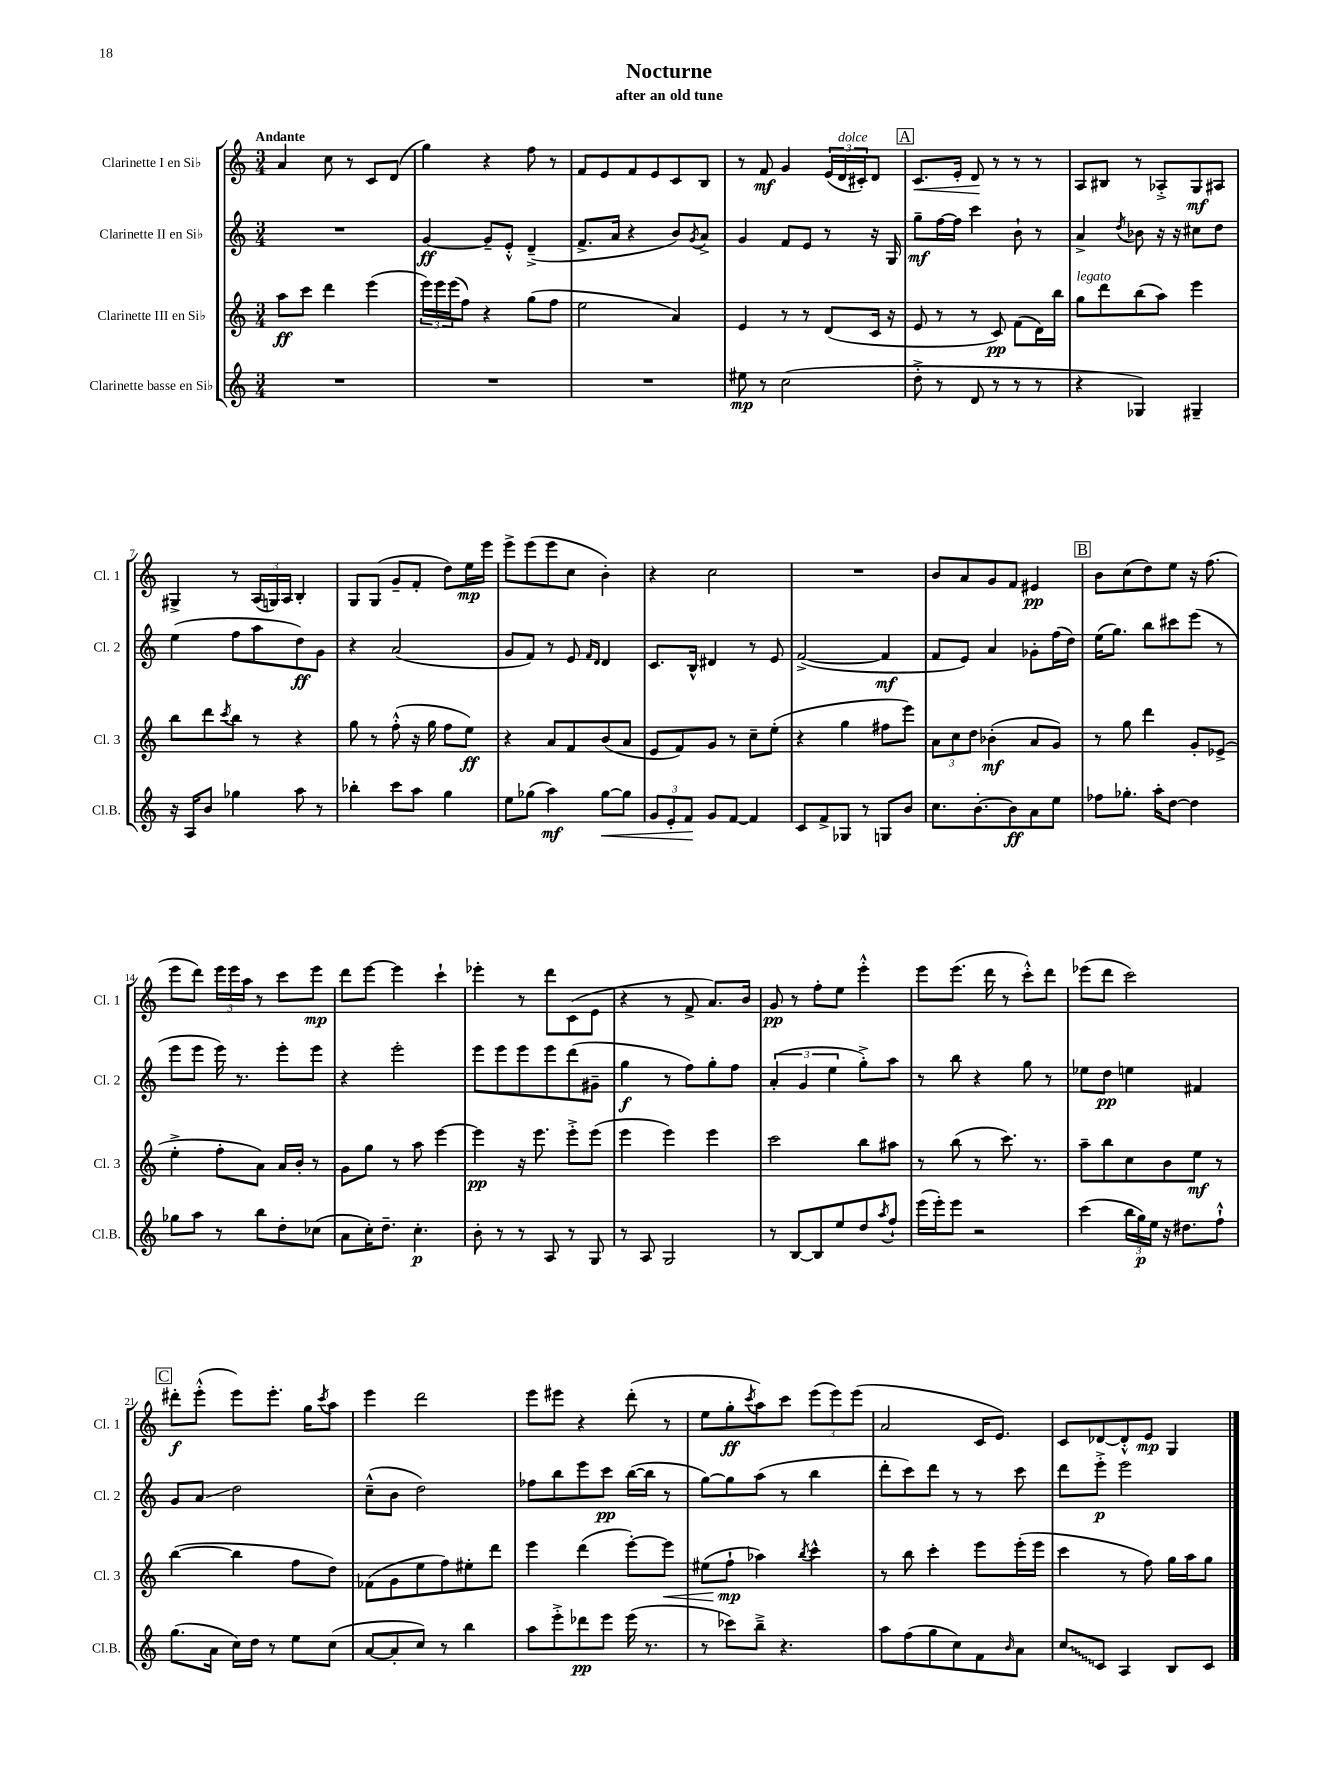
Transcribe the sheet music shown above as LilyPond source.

\header { title = "Nocturne" subtitle = "after an old tune" }
<<
\new StaffGroup <<
\new Staff = "s0" \with { instrumentName = "Clarinette I en Sib" shortInstrumentName = "Cl. 1" } {
    \clef treble \key c \major \numericTimeSignature \time 3/4 \tempo "Andante"
    a'4 c''8 r8 c'8 d'8( |
    g''4) r4 f''8 r8 |
    f'8 e'8 f'8 e'8 c'8 b8 |
    r8 f'8\mf g'4 \tuplet 3/2 { e'16( d'16^\markup { \italic "dolce" } cis'16-.) } d'8 |
    \mark \markup { \box "A" } c'8.\< e'16-. d'8\! r8 r8 r8 |
    a8 bis8 r8 aes8-.-> g8\mf ais8 |
    gis4-> r8 \tuplet 3/2 { a16( g16) a16 } b4-. |
    g8 g8( g'8-- f'8-. d''8) e''16\mp e'''16 |
    e'''8-> e'''8( e'''8 c''8 b'4-.) |
    r4 c''2 |
    R2. |
    b'8 a'8 g'8 f'8 eis'4\pp |
    \mark \markup { \box "B" } b'8 c''8( d''8) e''8 r16 f''8.( |
    e'''8 d'''8) \tuplet 3/2 { e'''16 e'''16 a''16 } r8 c'''8 e'''8\mp |
    d'''8 e'''8~ e'''4 c'''4-! |
    ees'''4-. r8 d'''8 c'8( e'8 |
    r4 r8 f'8-> a'8.) b'16 |
    g'8\pp r8 f''8-. e''8 e'''4-.-^ |
    e'''8 e'''8.( d'''16 r8 c'''8-.-^) d'''8 |
    ees'''8( d'''8 c'''2) |
    \mark \markup { \box "C" } dis'''8-.\f e'''8-.-^( e'''8) e'''8.-. g''16 \acciaccatura { c'''8 } a''8 |
    e'''4 d'''2 |
    e'''8 eis'''8 r4 d'''8-.( r8 |
    e''8 g''8-.\ff \acciaccatura { c'''8 } a''8) c'''8 \tuplet 3/2 { e'''8( e'''8) e'''8( } |
    a'2 c'16 e'8.) |
    c'8 des'8~ des'8-.-^ e'8\mp g4 \bar "|." |
}
\new Staff = "s1" \with { instrumentName = "Clarinette II en Sib" shortInstrumentName = "Cl. 2" } {
    \clef treble \key c \major \numericTimeSignature \time 3/4
    R2. |
    g'4~\ff g'8-- e'8-.-^ d'4--->( |
    f'8.-> a'16 r4 b'8) \acciaccatura { g'8 } a'8-> |
    g'4 f'8 e'8 r8 r16 g16 |
    \mark \markup { \box "A" } g''8--\mf f''16~ f''16 c'''4 b'8-! r8 |
    a'4-> \acciaccatura { d''8 } bes'8 r16 r16 cis''8 d''8 |
    e''4( f''8 a''8 d''8\ff) g'8 |
    r4 a'2( |
    g'8 f'8) r8 e'8 \grace { f'16 d'16 } d'4 |
    c'8. b16-^ dis'4 r8 e'8 |
    f'2~->( f'4\mf |
    f'8 e'8) a'4 ges'8-. f''16( d''16) |
    \mark \markup { \box "B" } e''16( g''8.) b''8 cis'''8 e'''8( r8 |
    e'''8 e'''8 e'''16) r8. e'''8-. e'''8 |
    r4 e'''2-. |
    e'''8 e'''8 e'''8 e'''8 d'''8( gis'8-- |
    g''4\f r8 f''8) g''8-. f''8 |
    \tuplet 3/2 { a'4-.( g'4 e''4 } g''8-.->) a''8 |
    r8 b''8 r4 g''8 r8 |
    ees''8 d''8\pp e''4 fis'4 |
    \mark \markup { \box "C" } g'8 a'8\glissando d''2 |
    c''8---^( b'8 d''2) |
    fes''8 b''8 e'''8 c'''8\pp b''16~( b''16 r8 |
    g''8~) g''8 a''8( r8 b''4 |
    d'''8-. c'''8) d'''8 r8 r8 c'''8 |
    d'''8 e'''8-.->\p e'''2 \bar "|." |
}
\new Staff = "s2" \with { instrumentName = "Clarinette III en Sib" shortInstrumentName = "Cl. 3" } {
    \clef treble \key c \major \numericTimeSignature \time 3/4
    a''8\ff c'''8 d'''4 e'''4( |
    \tuplet 3/2 { e'''16) e'''16 e'''16( } f''8) r4 g''8( f''8 |
    e''2 a'4) |
    e'4 r8 r8 d'8( c'16 r16 |
    \mark \markup { \box "A" } e'8 r8 r8 c'8\pp) f'8( d'16) b''16 |
    g''8^\markup { \italic "legato" } d'''8 b''8( a''8) e'''4 |
    b''8 d'''8 \acciaccatura { c'''8 } b''8 r8 r4 |
    g''8 r8 f''8-.-^( r16 g''16 f''8 e''8\ff) |
    r4 a'8 f'8 b'8( a'8 |
    e'8 f'8) g'8 r8 c''8-- e''8-.( |
    r4 g''4 fis''8 e'''8) |
    \tuplet 3/2 { a'8 c''8 d''8 } bes'4-.\mf( a'8 g'8) |
    \mark \markup { \box "B" } r8 g''8 d'''4 g'8-. ees'8->( |
    e''4-.-> f''8-. a'8) a'16 b'16-. r8 |
    g'8 g''8 r8 a''8 e'''4~ |
    e'''4\pp r16 e'''8. e'''8-.-> e'''8( |
    e'''4 e'''4) e'''4 |
    c'''2 b''8 ais''8 |
    r8 b''8( r8 c'''8.) r8. |
    a''8-- b''8 c''8 b'8 e''8\mf r8 |
    \mark \markup { \box "C" } b''4~( b''4 f''8 d''8) |
    fes'8( g'8 e''8 f''8) eis''8-. d'''8 |
    e'''4 d'''4( e'''8~-.) e'''8\< |
    eis''8( f''8-!\mp\! aes''4) \acciaccatura { b''8 } c'''4-^ |
    r8 b''8 c'''4-. e'''8 e'''16-.( e'''16 |
    c'''4 r8 f''8) g''16 a''16 g''8 \bar "|." |
}
\new Staff = "s3" \with { instrumentName = "Clarinette basse en Sib" shortInstrumentName = "Cl.B." } {
    \clef treble \key c \major \numericTimeSignature \time 3/4
    R2. |
    R2. |
    R2. |
    eis''8\mp r8 c''2( |
    \mark \markup { \box "A" } d''8-.-> r8 d'8 r8 r8 r8 |
    r4 ges4) gis4-- |
    r16 a16 b'8 ges''4 a''8 r8 |
    bes''4-. c'''8 a''8 g''4 |
    e''8 ges''8( a''4\mf) ges''8~\< ges''8 |
    \tuplet 3/2 { g'8 e'8-. f'8\! } g'8 f'8~ f'4 |
    c'8 f'8-> ges8 r8 g8 b'8 |
    c''8. b'8.~-. b'8\ff a'8 e''8 |
    \mark \markup { \box "B" } fes''8 ges''8.-. a''16-. d''8~ d''4 |
    ges''8 a''8 r8 b''8 d''8-. ces''8( |
    a'8 c''16-.) d''8.-- c''4.-.\p |
    b'8-. r8 r8 a8 r8 g8 |
    r8 a8 g2 |
    r8 b8~ b8 e''8 d''8 \acciaccatura { a''8 } f''8-! |
    e'''16( e'''16-.) e'''8 r2 |
    c'''4( \tuplet 3/2 { b''16 g''16\p) e''16 } r16 dis''8. f''8-!-^ |
    \mark \markup { \box "C" } g''8.( a'16 c''16) d''16 r8 e''8 c''8( |
    a'8~ a'8-. c''8) r8 b''4 |
    a''8 e'''8-.-> des'''8\pp e'''8 e'''16( r8. |
    r8 ces'''8) b''8---> r4. |
    a''8 f''8( g''8 c''8) f'8 \grace { b'16 } a'8 |
    \once \override Glissando.style = #'zigzag c''8\glissando c'8 a4 b8 c'8 \bar "|." |
}
>>
>>
